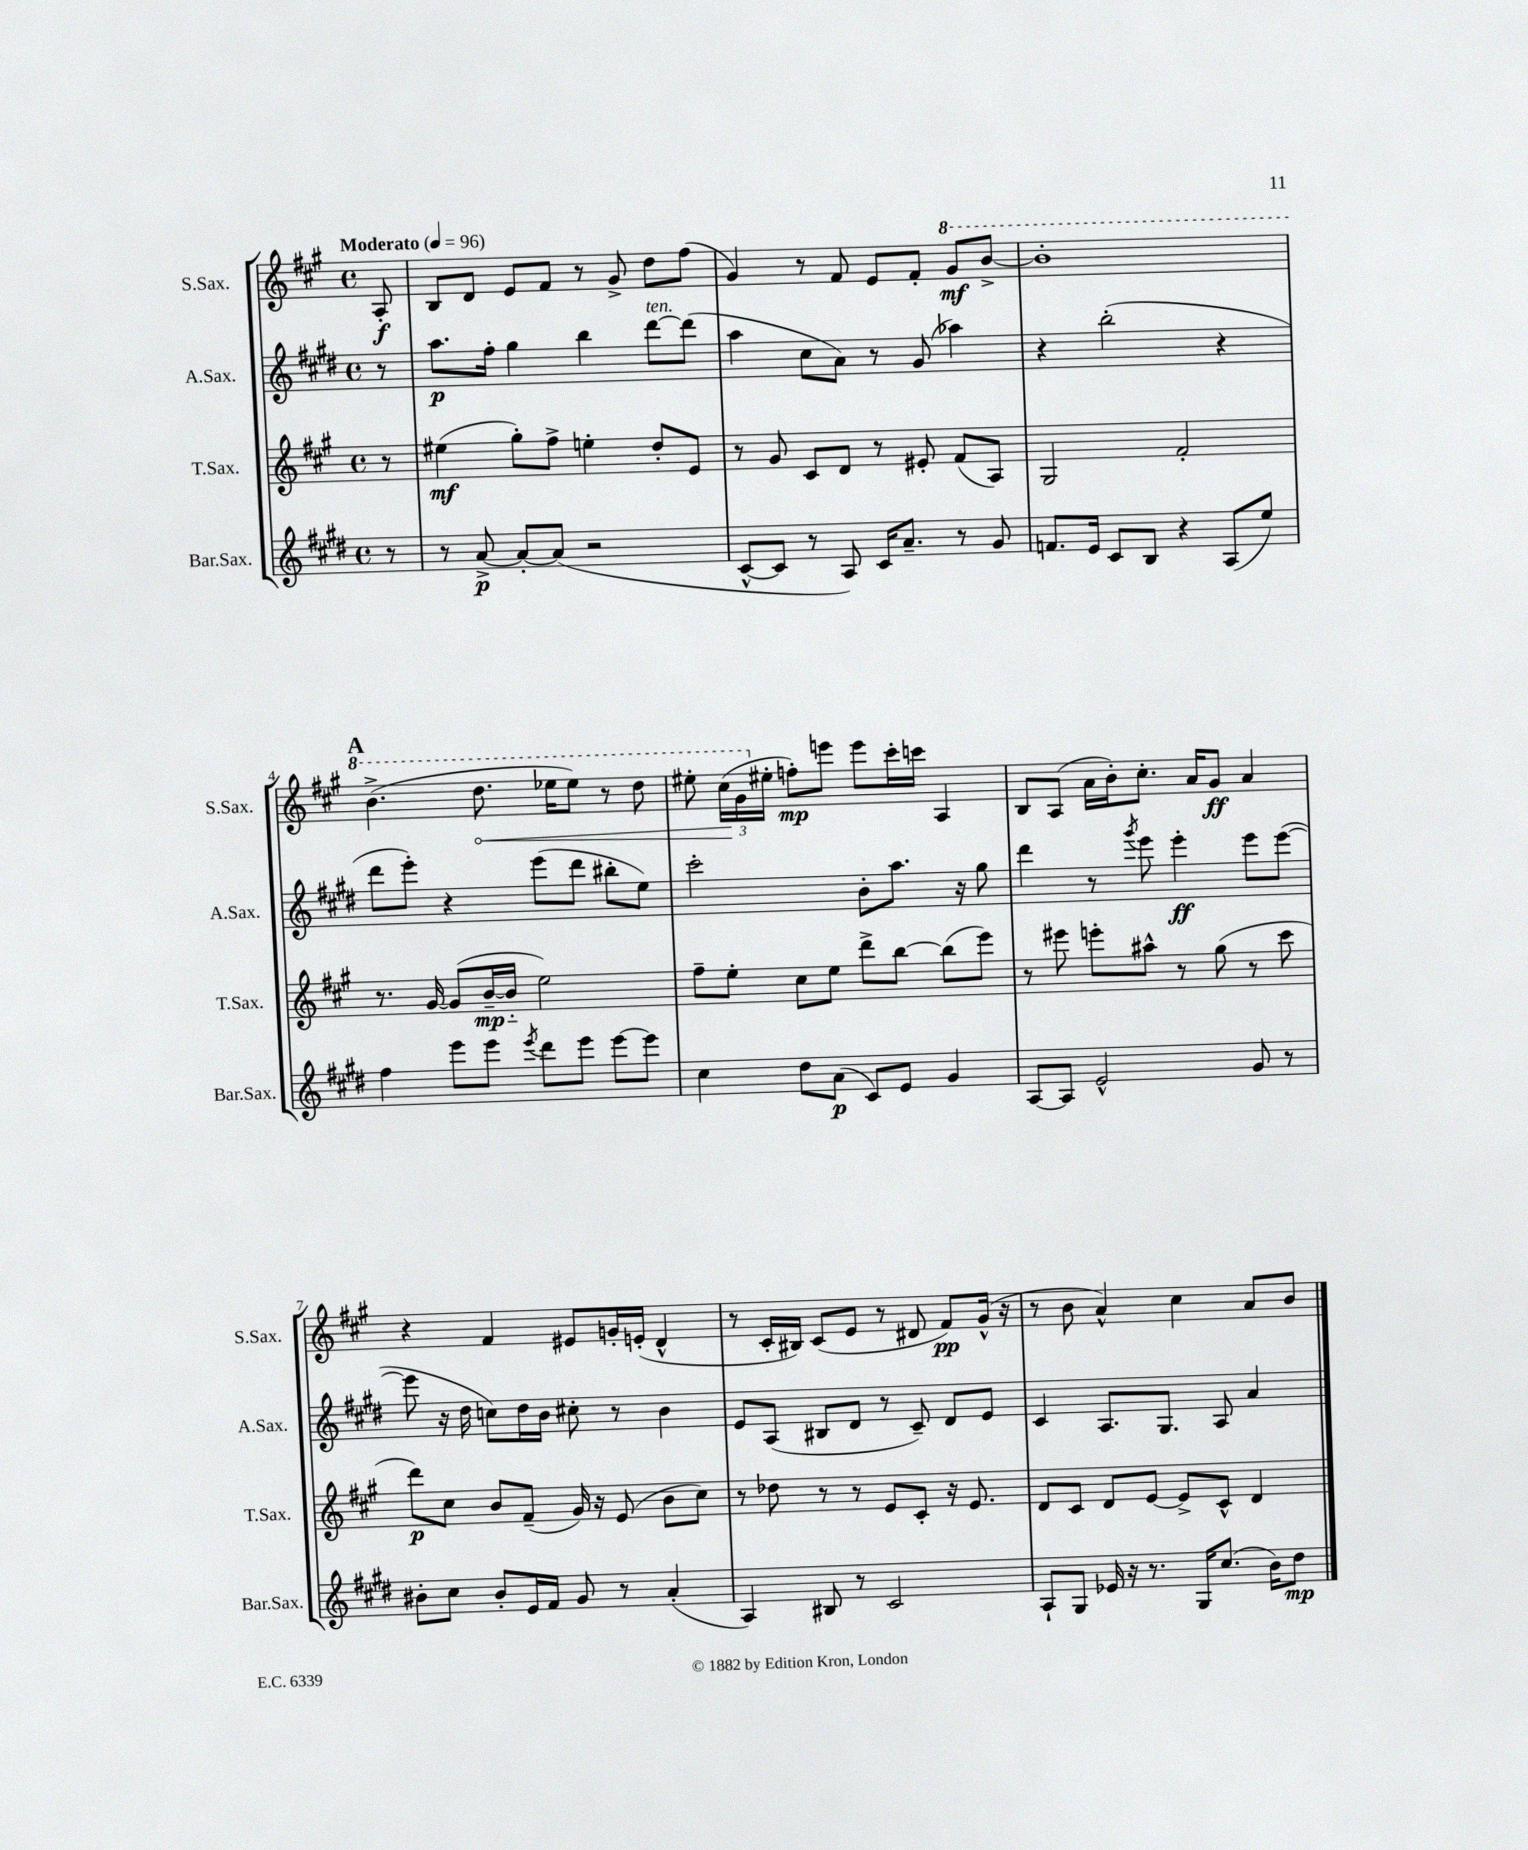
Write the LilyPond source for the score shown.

<<
\new StaffGroup <<
\new Staff = "s0" \with { instrumentName = "S.Sax." shortInstrumentName = "S.Sax." } {
    \clef treble \key a \major \defaultTimeSignature \time 4/4 \partial 8 \tempo "Moderato" 4 = 96
    \autoBeamOff a8-.\f |
    b8[ d'8] e'8[ fis'8] r8 gis'8-> d''8[ fis''8]( |
    gis'4) r8 fis'8 e'8[ fis'8]-. \ottava #1 gis''8[\mf b''8]~-> |
    b''1-. |
    \mark \markup { \bold "A" } b''4.->( \once \override Hairpin.circled-tip = ##t d'''8.\< ees'''16[ ees'''8]) r8 d'''8 |
    eis'''8-. \tuplet 3/2 { cis'''16[\!( gis''16 \ottava #0 eis''16]-. } f''8[-.\mp) e'''8] e'''8[ cis'''16-. c'''16] a4 |
    b8[ a8]( a'16[ b'16-.) cis''8.]-. a'16[ gis'8]\ff a'4 |
    r4 fis'4 eis'8[ g'16-. e'16]-.( d'4-^ |
    r8 cis'16[-. bis16]) cis'8[( e'8] r8 dis'8 fis'8[\pp) gis'16]-^( r16 |
    r8 b'8 a'4-^) cis''4 a'8[ b'8] \bar "|." |
}
\new Staff = "s1" \with { instrumentName = "A.Sax." shortInstrumentName = "A.Sax." } {
    \clef treble \key e \major \defaultTimeSignature \time 4/4 \partial 8
    \autoBeamOff r8 |
    a''8.[\p fis''16]-. gis''4 b''4 dis'''8[~^\markup { \italic "ten." } dis'''8]( |
    a''4 cis''8[ a'8]) r8 gis'8( aes''4) |
    r4 b''2-.( r4 |
    \mark \markup { \bold "A" } dis'''8[ e'''8]-.) r4 e'''8[( dis'''8] bis''8[-. e''8]) |
    cis'''2-. b'8[-. a''8.] r16 gis''8 |
    dis'''4 r8 \acciaccatura { gis'''8 } e'''8 e'''4-.\ff e'''8[ e'''8]~( |
    e'''8 r16 dis''16 c''8[) dis''16 b'16] cis''8-. r8 b'4 |
    e'8[ a8]( bis8[ dis'8] r8 cis'8--) dis'8[ e'8] |
    cis'4 a8.[ gis8.] a8 a'4 \bar "|." |
}
\new Staff = "s2" \with { instrumentName = "T.Sax." shortInstrumentName = "T.Sax." } {
    \clef treble \key a \major \defaultTimeSignature \time 4/4 \partial 8
    \autoBeamOff r8 |
    eis''4\mf( gis''8[-.) fis''8]-> e''4-. d''8[-. e'8] |
    r8 gis'8 cis'8[ d'8] r8 eis'8-. fis'8[( a8]) |
    gis2 fis'2-. |
    \mark \markup { \bold "A" } r8. gis'16~ gis'8[( b'16~--\mp b'16]-_ e''2) |
    fis''8[-- e''8]-. cis''8[ e''8] d'''8[-> b''8]~ b''8[( e'''8]) |
    r8 eis'''8 e'''8[-. ais''8]-^ r8 gis''8( r8 cis'''8 |
    d'''8[\p) cis''8] b'8[ fis'8]--( gis'16) r16 e'8( b'8[ cis''8]) |
    r8 des''8 r8 r8 e'8[ cis'8]-. r16 e'8. |
    d'8[ cis'8] d'8[ e'8]~ e'8[-> cis'8]-^ d'4 \bar "|." |
}
\new Staff = "s3" \with { instrumentName = "Bar.Sax." shortInstrumentName = "Bar.Sax." } {
    \clef treble \key e \major \defaultTimeSignature \time 4/4 \partial 8
    \autoBeamOff r8 |
    r8 a'8~->\p a'8[~-. a'8]( r2 |
    cis'8[~-^ cis'8] r8 a8) cis'16[ a'8.]-- r8 gis'8 |
    f'8.[ e'16] cis'8[ b8] r4 a8[( e''8]) |
    \mark \markup { \bold "A" } fis''4 e'''8[ e'''8] \acciaccatura { e'''8 } dis'''8[ e'''8] e'''8[~ e'''8] |
    cis''4 dis''8[ a'8]\p( cis'8[) e'8] gis'4 |
    a8[~ a8] e'2-^ gis'8 r8 |
    bis'8[-. cis''8] bis'8[-. e'16 fis'16] gis'8 r8 a'4-.( |
    a4) bis8 r8 cis'2 |
    a8[-! gis8] ees'16 r16 r8. gis16[ cis''8.]( b'16[) dis''8]\mp \bar "|." |
}
>>
>>
